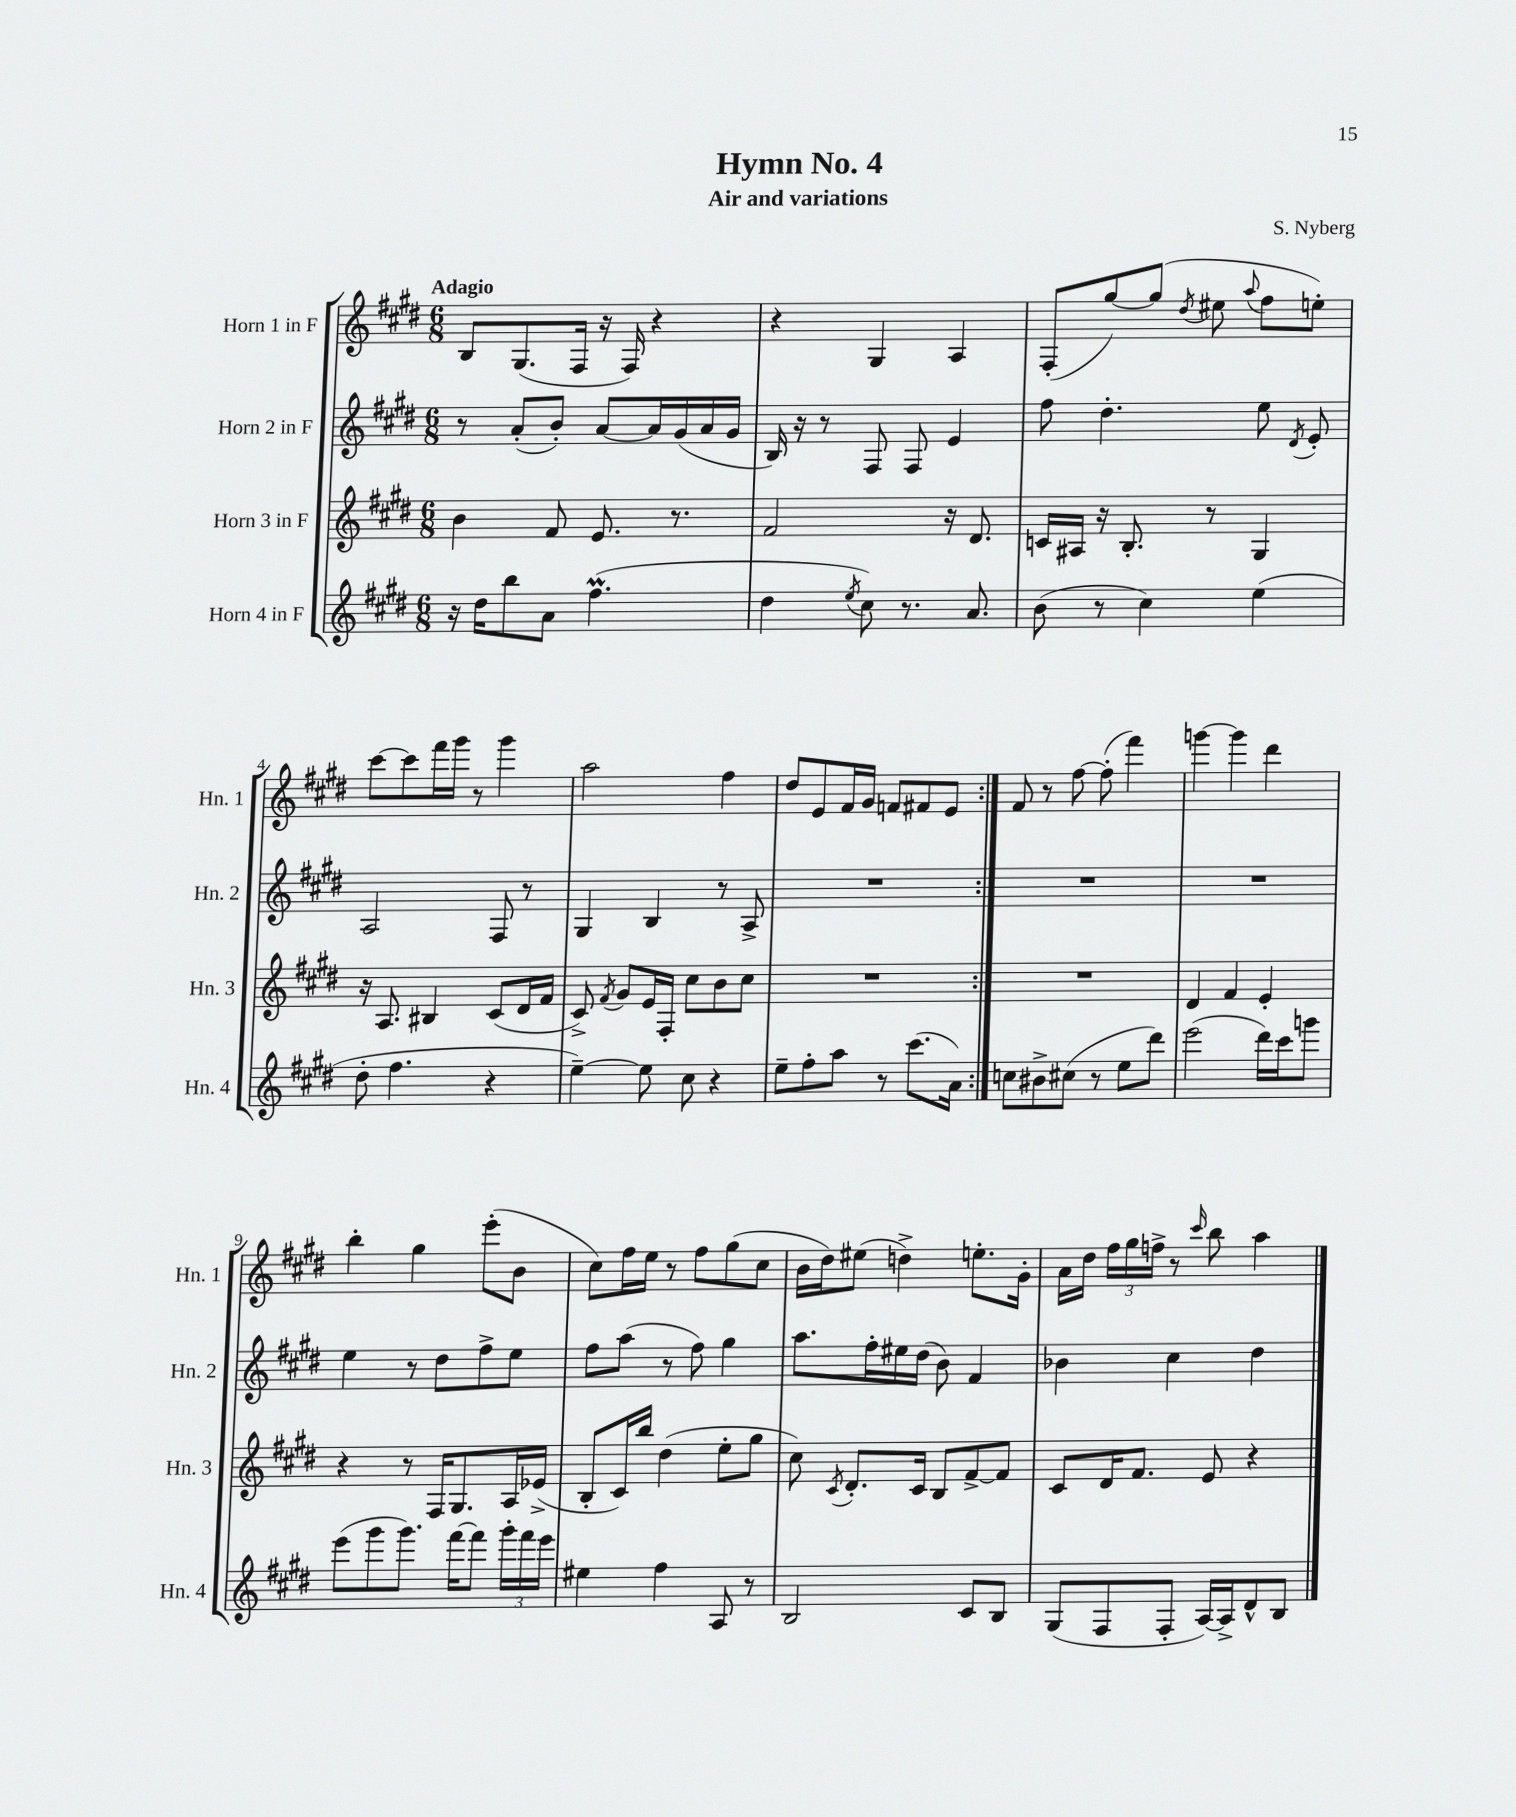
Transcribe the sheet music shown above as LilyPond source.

\header { title = "Hymn No. 4" composer = "S. Nyberg" subtitle = "Air and variations" }
<<
\new StaffGroup <<
\new Staff = "s0" \with { instrumentName = "Horn 1 in F" shortInstrumentName = "Hn. 1" } {
    \clef treble \key e \major \numericTimeSignature \time 6/8 \tempo "Adagio"
    \autoBeamOff \repeat volta 2 { b8[ gis8.( fis16] r16 fis16) r4 |
    r4 gis4 a4 |
    fis8[-.( gis''8~) gis''8]( \acciaccatura { dis''8 } eis''8 \appoggiatura { a''8 } fis''8[ e''8]-.) |
    cis'''8[~ cis'''8 fis'''16 gis'''16] r8 gis'''4 |
    a''2 fis''4 |
    dis''8[ e'8 fis'16 gis'16] f'8[ fis'8 e'8] | }
    fis'8 r8 fis''8~ fis''8-.( fis'''4) |
    g'''4~ g'''4 dis'''4 |
    b''4-. gis''4 e'''8[-.( b'8] |
    cis''8[) fis''16 e''16] r8 fis''8[ gis''8( cis''8] |
    b'16[ dis''16) eis''8]( d''4->) e''8.[-. gis'16]-. |
    a'16[ dis''16] \tuplet 3/2 { fis''16[ gis''16 f''16]-> } r8 \grace { cis'''16 } b''8 a''4 \bar "|." |
}
\new Staff = "s1" \with { instrumentName = "Horn 2 in F" shortInstrumentName = "Hn. 2" } {
    \clef treble \key e \major \numericTimeSignature \time 6/8
    \autoBeamOff \repeat volta 2 { r8 a'8[-.( b'8]-.) a'8[~ a'16 gis'16( a'16 gis'16] |
    b16) r16 r8 fis8 fis8 e'4 |
    fis''8 dis''4.-. e''8 \acciaccatura { dis'8 } e'8-. |
    a2 fis8 r8 |
    gis4 b4 r8 a8-> |
    R2. | }
    R2. |
    R2. |
    e''4 r8 dis''8[ fis''8-> e''8] |
    fis''8[ a''8]( r8 fis''8) gis''4 |
    a''8.[ fis''16-. eis''16 dis''16]( b'8) fis'4 |
    bes'4 cis''4 dis''4 \bar "|." |
}
\new Staff = "s2" \with { instrumentName = "Horn 3 in F" shortInstrumentName = "Hn. 3" } {
    \clef treble \key e \major \numericTimeSignature \time 6/8
    \autoBeamOff \repeat volta 2 { b'4 fis'8 e'8. r8. |
    fis'2 r16 dis'8. |
    c'16[ ais16] r16 b8.-. r8 gis4 |
    r16 a8. bis4 cis'8[( dis'16 fis'16] |
    cis'8->) \acciaccatura { fis'8 } gis'8[ e'16 fis16]-. cis''8[ b'8 cis''8] |
    R2. | }
    R2. |
    dis'4 fis'4 e'4-. |
    r4 r8 fis16[ gis8. a16 ees'16]->( |
    b8[-. cis'16) b''16] dis''4( e''8[-. gis''8] |
    cis''8) \acciaccatura { cis'8 } dis'8.[-. cis'16] b8[ fis'8~-> fis'8] |
    cis'8[ dis'16 fis'8.] e'8 r4 \bar "|." |
}
\new Staff = "s3" \with { instrumentName = "Horn 4 in F" shortInstrumentName = "Hn. 4" } {
    \clef treble \key e \major \numericTimeSignature \time 6/8
    \autoBeamOff \repeat volta 2 { r16 dis''16[ b''8 a'8] fis''4.\prall( |
    dis''4 \acciaccatura { e''8 } cis''8) r8. a'8. |
    b'8( r8 cis''4) e''4( |
    dis''8-. fis''4. r4 |
    e''4~--) e''8 cis''8 r4 |
    e''8[-- fis''8-. a''8] r8 cis'''8.[( a'16]) | }
    c''8[ bis'8-> cis''8]( r8 e''8[ dis'''8]) |
    e'''2( dis'''16[) cis'''16 g'''8] |
    e'''8[( gis'''8 gis'''8.]) fis'''16[~ fis'''8] \tuplet 3/2 { gis'''16[-. fis'''16 e'''16] } |
    eis''4 fis''4 a8 r8 |
    b2 cis'8[ b8] |
    gis8[( fis8 fis8]-. a16[~) a16-> dis'8-^ b8] \bar "|." |
}
>>
>>
